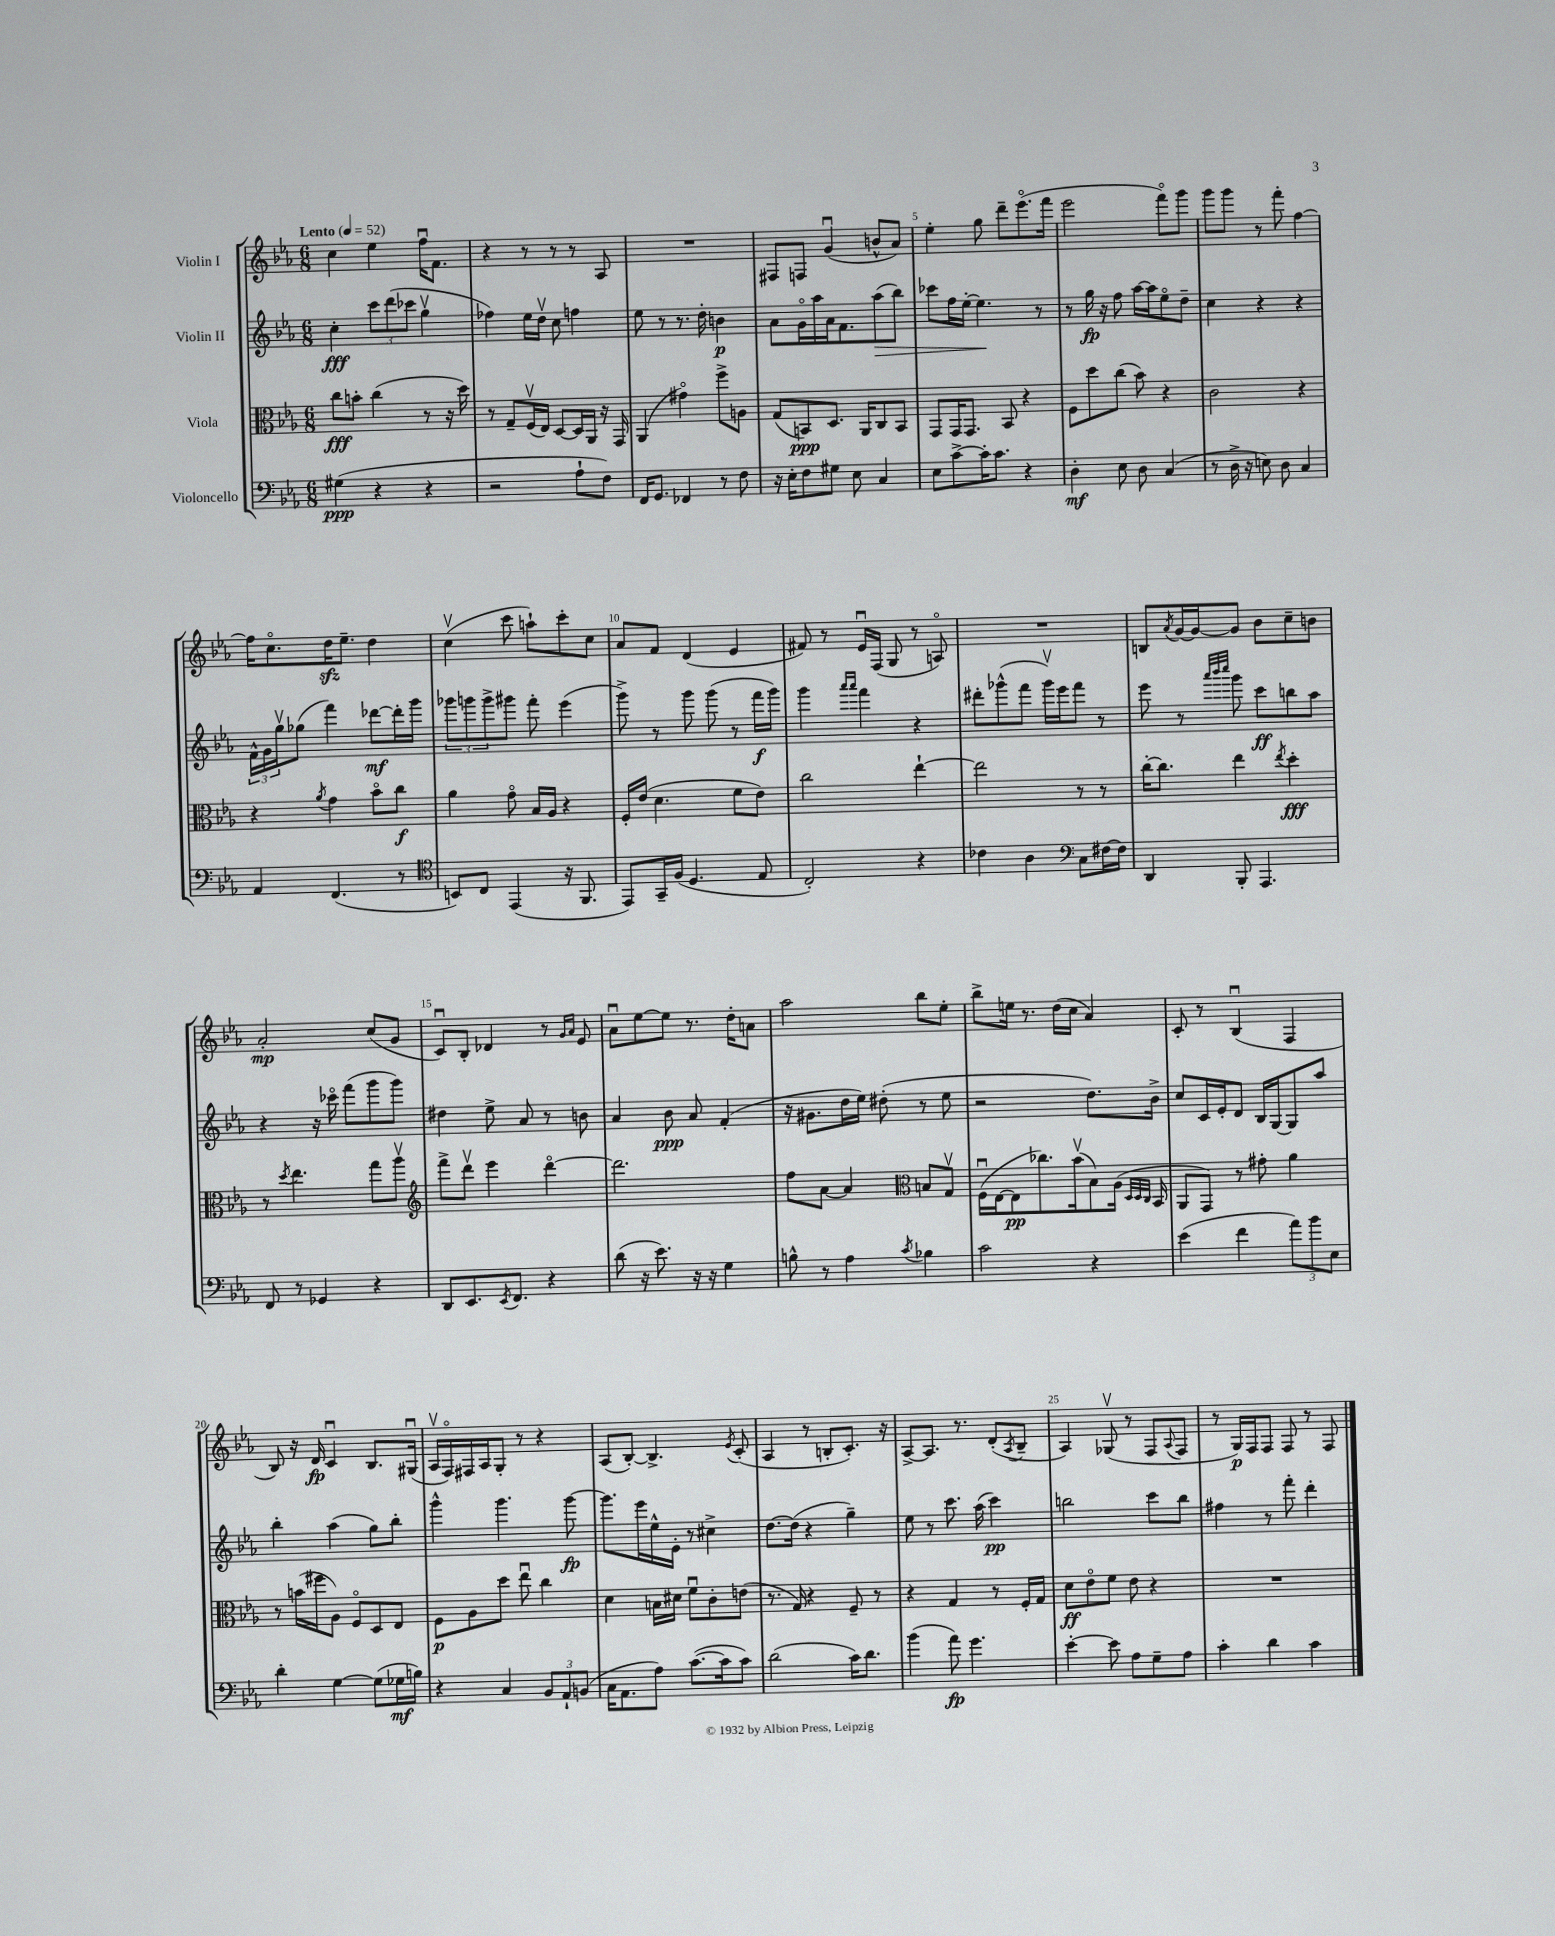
<<
\new StaffGroup <<
\new Staff = "s0" \with { instrumentName = "Violin I" } {
    \clef treble \key ees \major \numericTimeSignature \time 6/8 \tempo "Lento" 4 = 52
    c''4 ees''4 f''16\downbow f'8. |
    r4 r8 r8 r8 aes8 |
    R2. |
    fis8 f8 g'4\downbow( b'8-^ aes'8) |
    ees''4-. g''8 d'''8-- ees'''8.\flageolet( f'''16 |
    ees'''2 f'''8\flageolet) g'''8 |
    g'''8 g'''8 r8 f'''8-. f''4~ |
    f''16 c''8.\flageolet d''16\sfz ees''8.-- d''4 |
    c''4\upbow( c'''8 a''8-!) c'''8-. c''8 |
    aes'8 f'8 d'4( ees'4 |
    fis'8) r8 ees'16\downbow f16( g8 r8 a8\flageolet) |
    R2. |
    b8 \acciaccatura { aes'8 } g'16~ g'16~ g'8 bes'8 c''8-- b'8 |
    aes'2-.\mp c''8( g'8 |
    c'8\downbow) bes8-. des'4 r8 \grace { g'16 aes'16 } ees'8 |
    aes'8\downbow ees''8~ ees''8 r8. d''16-. a'8 |
    aes''2 bes''8 ees''8-. |
    bes''8-> e''16 r8. d''16( c''16 aes'4) |
    c'8-. r8 bes4\downbow( f4 |
    bes8) r16 d'16\fp c'4\downbow bes8. gis16\downbow( |
    aes16\upbow f16\flageolet) fis16 aes16 g8-. r8 r4 |
    aes8( bes8~-.) bes4.-> \acciaccatura { ees'8 } c'8-.( |
    aes4 r8 b8-. c'8.-.) r16 |
    aes8~-> aes8. r8. d'8-.( \acciaccatura { aes8 } bes8-- |
    aes4) ges8\upbow( r8 f8 \appoggiatura { aes8 } f8 |
    r8 g16\p) f16 f8 f8 r8 f8 \bar "|." |
}
\new Staff = "s1" \with { instrumentName = "Violin II" } {
    \clef treble \key ees \major \numericTimeSignature \time 6/8
    c''4-.\fff \tuplet 3/2 { c'''8 d'''8( ces'''8 } g''4\upbow |
    fes''4) ees''16 d''16\upbow c''8 f''4 |
    ees''8 r8 r8. d''16-. b'4\p |
    aes'8 g'16\flageolet aes''16 aes'16 f'8. aes''8\>( bes''8) |
    ces'''8 f''16 ees''16~-. ees''4.\! r8 |
    r8 g''16\fp r16 f''8 aes''16~ aes''16 ees''8\flageolet d''8-- |
    c''4 r4 r4 |
    \tuplet 3/2 { f'16-^ g'16 g''16\upbow } ges''8( f'''4) des'''8~\mf des'''16-. g'''16 |
    \tuplet 3/2 { ges'''8 g'''8 g'''8-> } gis'''8 f'''8-. ees'''4( |
    g'''8->) r8 g'''8 g'''8( r8 f'''16\f g'''16) |
    g'''4 \grace { aes'''16 aes'''16 } f'''4 r4 |
    dis'''8-. ges'''8-^( f'''8 ges'''16\upbow) ees'''16 f'''8 r8 |
    ees'''8 r8 \grace { aes'''32 bes'''32 c''''32 } g'''8 c'''8\ff b''8 aes''8 |
    r4 r16 ces'''16\flageolet f'''8( g'''8 g'''8) |
    dis''4 ees''8-> aes'8 r8 b'8 |
    aes'4 bes'8\ppp aes'8 f'4-.( |
    r16 gis'8. d''16 ees''16) dis''8-.( r8 ees''8 |
    r2 d''8.) bes'16-> |
    c''8 c'16 ees'16-. d'8 bes16 g16~ g8 aes''8 |
    bes''4-. aes''4( g''8) bes''8-. |
    g'''4-^ g'''4. g'''8~\fp |
    g'''8. ees'''16 ees''16-^ ees'16-. r8 cis''4-> |
    d''8.~ d''16( r4 g''4--) |
    ees''8 r8 c'''8. aes''16( c'''4\pp) |
    b''2 c'''8 b''8 |
    fis''4 r8 f'''8-. d'''4-. \bar "|." |
}
\new Staff = "s2" \with { instrumentName = "Viola" } {
    \clef alto \key ees \major \numericTimeSignature \time 6/8
    c''8\fff b'8-. c''4( r8 r16 d''16) |
    r8 g8-- f16\upbow( ees16) d8~ d16 aes,16 r16 g,16 |
    aes,4( gis'4\flageolet) f''8-> a8 |
    g8( b,8\ppp) d8. aes,16 c8 b,8 |
    g,8 g,16 g,8. bes,8 r4 |
    f8 d''8 c''8( bes'8) r4 |
    c'2 r4 |
    r4 \acciaccatura { aes'8 } g'4 bes'8\flageolet c''8\f |
    aes'4 g'8\flageolet bes16 aes16 r4 |
    f16-. ees'16( d'4. f'8 ees'8) |
    c''2 ees''4~-! |
    ees''2 r8 r8 |
    c''16~-. c''8. ees''4 \acciaccatura { ees''8 } d''4-.\fff |
    r8 \acciaccatura { d''8 } ees''4. g''8 aes''8\upbow |
    \clef treble f'''8-> d'''8\upbow ees'''4 d'''4~\flageolet |
    d'''2. |
    f''8 aes'8~ aes'4 \clef alto b8 g8\upbow |
    f16\downbow( ees16~ ees8\pp ces''8.) bes'16\upbow( bes8) aes16( \grace { d32 d32 c32 } bes,16 |
    aes,8 g,8) r8 gis'8-. aes'4 |
    r8 b'16( fis''16 aes8) f8\flageolet d8 ees8 |
    f8\p aes8 d''8 ees''8\downbow c''4 |
    d'4 b16 dis'16 f'8\downbow c'8-. e'8( |
    r8. g16) r4 f8-- r8 |
    r4 g4 r8 f16-. g16 |
    d'8\ff ees'8\flageolet f'8 ees'8 r4 |
    R2. \bar "|." |
}
\new Staff = "s3" \with { instrumentName = "Violoncello" } {
    \clef bass \key ees \major \numericTimeSignature \time 6/8
    gis4\ppp( r4 r4 |
    r2 aes8-! f8) |
    f,16 g,8. fes,4 r8 f8 |
    r16 ees16-. f8 gis8 ees8 c4 |
    ees8 c'8~-> c'16-. c'8. r4 |
    d4-.\mf ees8 d8 c4( |
    r8 d16-> r16 e8) d8 c4 |
    aes,4 f,4.( r8 |
    \clef tenor b,8) c8 ees,4( r16 f,8. |
    ees,8) g,16-- f16( d4. ees8 |
    c2-.) r4 |
    ces'4 aes4 \clef bass c8 fis16~ fis16 |
    d,4 bes,,8-. aes,,4. |
    f,8 r8 ges,4 r4 |
    d,8 ees,8. \acciaccatura { ees,8 } f,8. r4 |
    d'8( r16 ees'8.) r16 r16 g4 |
    b8-^ r8 aes4 \acciaccatura { c'8 } bes4 |
    c'2 r4 |
    ees'4( f'4 \tuplet 3/2 { aes'8) bes'8 ees8 } |
    d'4-. g4~ g8( ges16\mf b16) |
    r4 c4 \tuplet 3/2 { bes,8 aes,8-! b,8( } |
    c16 aes,8. aes8) c'8.~( c'16 c'8) |
    d'2( c'16) d'8. |
    bes'4( aes'8\fp) g'4. |
    ees'4~-. ees'8 aes8 g8-- aes8 |
    c'4-. d'4 c'4 \bar "|." |
}
>>
>>
\layout { \context { \Score \override BarNumber.break-visibility = ##(#f #t #t) barNumberVisibility = #(every-nth-bar-number-visible 5) } }
